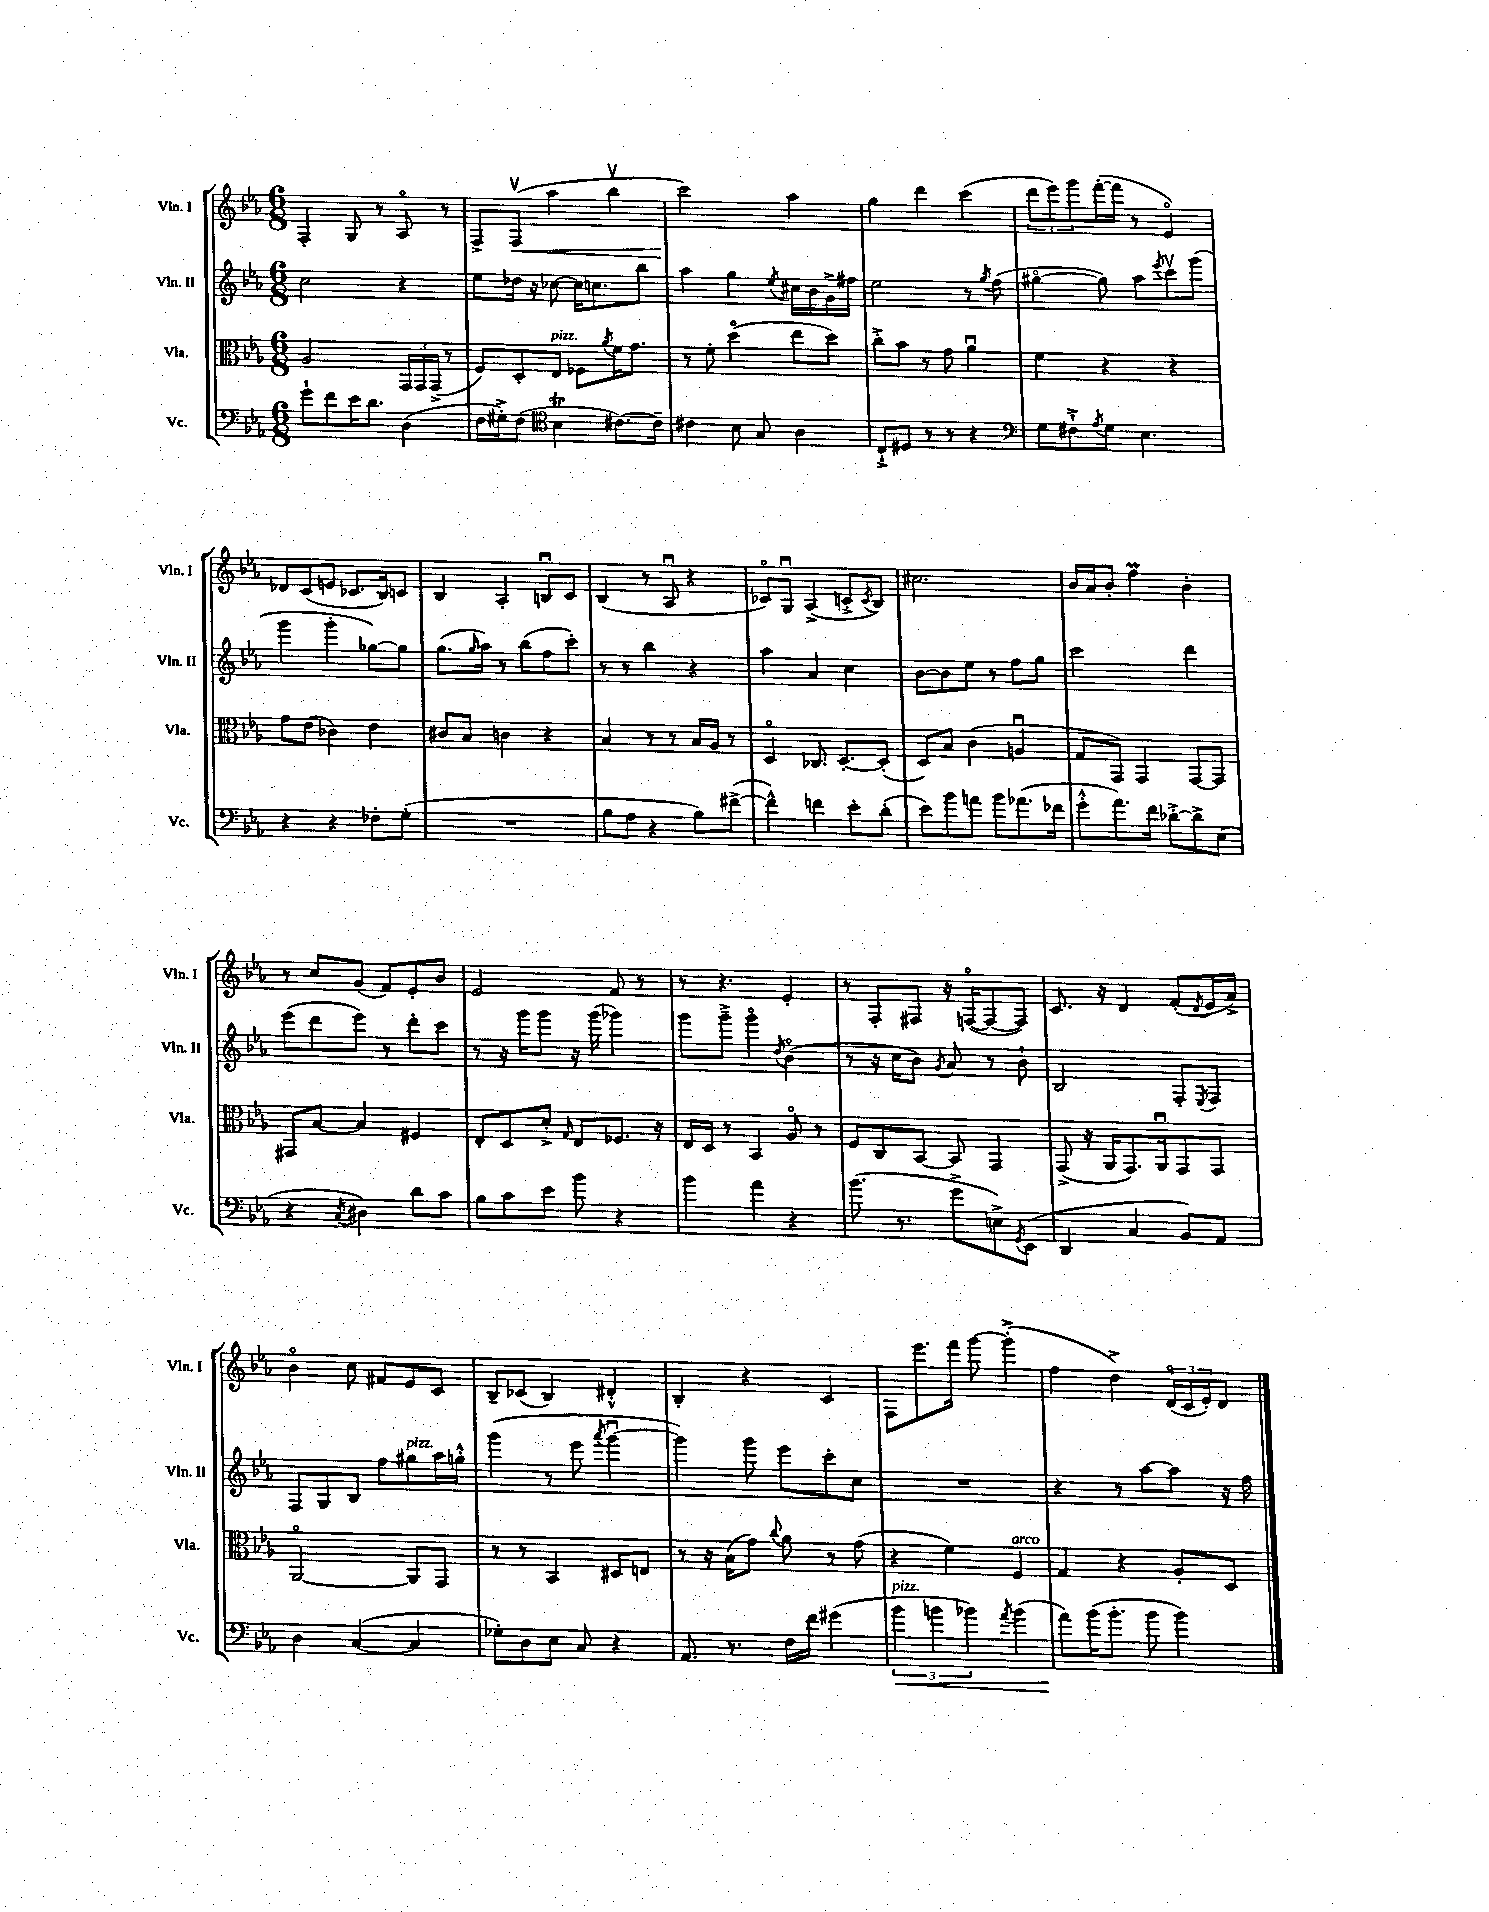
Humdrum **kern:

**kern	**dynam	**kern	**kern	**kern	**dynam
*part4	*part4	*part3	*part2	*part1	*part1
*staff4	*staff4	*staff3	*staff2	*staff1	*staff1
*I"Vc.	*	*I"Vla.	*I"Vln. II	*I"Vln. I	*
*I'Vc.	*	*I'Vla.	*I'Vln. II	*I'Vln. I	*
*clefF4	*	*clefC3	*clefG2	*clefG2	*
*k[b-e-a-]	*	*k[b-e-a-]	*k[b-e-a-]	*k[b-e-a-]	*
*M6/8	*	*M6/8	*M6/8	*M6/8	*
=9	=9	=9	=9	=9	=9
8g`\L	.	2A-/	2cc\	4F'/	.
8f\	.	.	.	.	.
16e-\K	.	.	.	8G/	.
8.d\J	.	.	.	.	.
.	.	.	.	8r	.
(4D\	.	24GG/LL	4r	8A-/	.
.	.	24GG/	.	.	.
.	.	(24GG^/JJ	.	.	.
.	.	8r	.	8r	.
=10	=10	=10	=10	=10	=10
16F\LL	.	8F/L)	8ee-\L	8F^/L	.
16G#X'^\J)	.	.	.	.	.
!	!	!	!	!	!LO:HP:b
(8F\J	.	8D'/	16dd-X\Jk	(8Fv/J	<
.	.	.	16r	.	.
*clefC4	*	*	*	*	*
!	!	!LO:TX:a:i:t=pizz.	!	!	!
4B-T\	.	8E-/J	[8cc-X\	4aa-\	.
.	.	8F-X\L	16cc-\KL]	.	.
.	.	.	8.ccn\	.	.
.	.	8qa-/	.	.	.
[8.c#X\L)	.	16f\K	.	4bb-v\	.
.	.	8.g\J	.	.	.
.	.	.	8bb-\J	.	.
16c#~\Jk]	.	.	.	.	.
=11	=11	=11	=11	=11	=11
4c#X\	.	8r	4aa-\	2ccc\)	.
.	.	8f'\	.	.	.
8B-\	.	(4dd\	4gg\	.	.
8G/	.	.	.	.	.
.	.	.	8qee-/	.	.
4A-\	.	8ee-\L	16cc#X\LL	4aa-\	[
.	.	.	16b-\	.	.
.	.	8dd\J)	16g^\	.	.
.	.	.	16ff#X\JJ	.	.
=12	=12	=12	=12	=12	=12
8C`^/L	.	8cc'^\L	2ee-\	4gg\	.
8D#X/J	.	8b-\J	.	.	.
8r	.	8r	.	4ddd\	.
8r	.	8g\	.	.	.
4r	.	4a-u\	8r	(4ccc\	.
.	.	.	8qgg/	.	.
.	.	.	(8ff\	.	.
=13	=13	=13	=13	=13	=13
*clefF4	*	*	*	*	*
8G\L	.	4f\	[4gg#X\	12ddd\L	.
.	.	.	.	12eee-\)	.
8F#X`^\	.	.	.	.	.
.	.	.	.	12ggg\	.
8qA-/	.	.	.	.	.
8G\J	.	4r	8gg#\])	([16fff'\L	.
.	.	.	.	16fff\JJ]	.
4.E-\	.	.	8aa-\L	8r	.
.	.	.	8qeee-/	.	.
.	.	4r	8cccv\	4e-/)	.
.	.	.	(8ggg\J	.	.
!!LO:LB:g=z
=14	=14	=14	=14	=14	=14
4r	.	8g\L	4ggg\	8d-X/L	.
.	.	(8e-\J	.	(8c/	.
4r	.	4c-X\)	4ggg'\	8en/J	.
.	.	.	.	8.c-X/L	.
8F-X'\L	.	4e-\	[8gg-X\L)	.	.
.	.	.	.	16B-/k)	.
(8G'\J	.	.	8gg-\J]	8cn/J	.
=15	=15	=15	=15	=15	=15
2.r	.	8c#X/L	(8.gg\L	4B-/	.
.	.	8B-/J	.	.	.
.	.	.	16qqgg/	.	.
.	.	.	16aa-\Jk)	.	.
.	.	4cn\	8r	4A-'/	.
.	.	.	(8bb-\L	.	.
.	.	4r	8ff\	8Bnu/L	.
.	.	.	8ccc'\J)	8c/J	.
=16	=16	=16	=16	=16	=16
8B-\L	.	4B-/	8r	(4B-/	.
8A-\J	.	.	8r	.	.
4r	.	8r	4bb-\	8r	.
.	.	8r	.	8A-u/	.
8B-\L)	.	16B-/LL	4r	4r	.
.	.	16A-/JJ	.	.	.
([8f#X^\J	.	8r	.	.	.
=17	=17	=17	=17	=17	=17
4f#^^\])	.	4D/	4aa-\	8c-X/L)	.
.	.	.	.	8Gu/J	.
4fn\	.	8.C-X/	4a-/	(4A-^/	.
.	.	[8.D'/L	.	.	.
8e-'\L	.	.	4cc\	8cn'^/L	.
.	.	.	.	8qc/	.
(8d'\J	.	(8D'/J]	.	8B-/J)	.
=18	=18	=18	=18	=18	=18
8e-\L)	.	8D/L)	[8b-\L	2.cc#X\	.
8b-\	.	8B-/J	8b-\]	.	.
8an\J	.	(4c\	8ee-\J	.	.
8b-\L	.	.	8r	.	.
(8.a-X\	.	4Anu/	8ff\L	.	.
.	.	.	8gg\J	.	.
16f-X\Jk	.	.	.	.	.
=19	=19	=19	=19	=19	=19
8g'^^\L	.	8G/L	2ccc\	16b-/LL	.
.	.	.	.	16a-/J	.
8.a-\)	.	8GG/J)	.	8b-'/J	.
.	.	4GG/	.	4ffM\	.
16f\Jk	.	.	.	.	.
[8d-X'^\L	.	.	.	.	.
8d-^\]	.	[8GG/L	4ddd\	4b-'\	.
(8E-\J	.	8GG/J]	.	.	.
!!LO:LB:g=z
=20	=20	=20	=20	=20	=20
4r	.	8GG#X/L	(8eee-\L	8r	.
.	.	[8B-/J	8ddd\	8cc/L	.
8qC/	.	.	.	.	.
4D#X\)	.	4B-/]	8eee-\J)	(8g/J	.
.	.	.	8r	8f/L)	.
8d\L	.	4F#X/	8ddd'\L	8e-'/	.
8c\J	.	.	8ccc\J	8b-/J	.
=21	=21	=21	=21	=21	=21
8B-\L	.	8E-'/L	8r	2e-/	.
8c\	.	8D/	16r	.	.
.	.	.	16ggg\KL	.	.
8e-\J	.	8d'^/J	8ggg\J	.	.
.	.	16qqG/	.	.	.
8b-\	.	8E-/L	16r	.	.
.	.	.	(16ggg\	.	.
4r	.	8.F-X/J	4ggg-X\)	8f/	.
.	.	.	.	8r	.
.	.	16r	.	.	.
=22	=22	=22	=22	=22	=22
4b-\	.	16E-/LL	8ggg\L	8r	.
.	.	16D/JJ	.	.	.
.	.	8r	8ggg~^\J	4.r	.
4a-\	.	4BB-/	4ggg\	.	.
.	.	.	8qdd/	.	.
4r	.	8A-/	(4b-\	4e-'/	.
.	.	8r	.	.	.
=23	=23	=23	=23	=23	=23
(8.b-\	.	8F/L	8r	8r	.
.	.	8C/	16r	8F'/L	.
8.r	.	.	16cc\KL	.	.
.	.	[8BB-/J	8b-\J)	8F#X/J	.
.	.	.	8qg/	.	.
8g^\L	.	8BB-/]	8a-/	16r	.
.	.	.	.	([16Fn/KL	.
8En^\)	.	4GG/	8r	8F/_	.
8qGG/	.	.	.	.	.
(8EE-\J	.	.	8b-`\	8F/J])	.
=24	=24	=24	=24	=24	=24
4DD/	.	(8GG^/	2B-/	8.c/	.
.	.	16r	.	.	.
.	.	16AA-/KL	.	16r	.
4C/	.	8.GG/)	.	4d/	.
.	.	16AA-u/k	.	.	.
8BB-/L)	.	8GG/	8F'/L	(8f'/L	.
.	.	.	8qE-/	8qd/	.
8AA-/J	.	8GG/J	8F/J	16e-/L	.
.	.	.	.	16a-^/JJ)	.
!!LO:LB:g=z
=25	=25	=25	=25	=25	=25
4D\	.	[2AA-/	8F/L	4b-\	.
.	.	.	8G/	.	.
([4C/	.	.	8B-/J	8cc\	.
.	.	.	8ff\L	8f#X/L	.
!	!	!	!LO:TX:a:i:t=pizz.	!	!
4C/]	.	8AA-/L]	8gg#X\	8e-/	.
.	.	8GG/J	16aa-\L	8c/J	.
.	.	.	16ggn'^^\JJ	.	.
=26	=26	=26	=26	=26	=26
8G-X'\L)	.	8r	(4ggg\	8B-~/L	.
8D\	.	8r	.	(8c-X/J	.
8E-\J	.	4BB-/	8r	4B-/)	.
8C/	.	.	8eee-\	.	.
.	.	.	8qaaa-/	.	.
4r	.	8D#X/L	[4gggu\	4d#X'^^/	.
.	.	8En/J	.	.	.
=27	=27	=27	=27	=27	=27
8.AA-/	.	8r	4ggg\])	4B-'/	.
.	.	16r	.	.	.
8.r	.	(16B-\KL	.	.	.
.	.	8g\J)	8ggg\	4r	.
.	.	8qqcc/	.	.	.
16F\LL	.	8a-\	8eee-\L	.	.
16f\JJ	.	.	.	.	.
(4g#X\	.	8r	8ccc'\	4c/	.
.	.	(8g\	8cc\J	.	.
=28	=28	=28	=28	=28	=28
!LO:TX:a:i:t=pizz.	!	!	!	!	!
!	!LO:HP:b	!	!	!	!
6b-\	<	4r	2.r	8F\L	.
.	.	.	.	8.eee-\	.
6bn\	.	.	.	.	.
.	.	4f\)	.	.	.
.	.	.	.	16fff\Jk	.
6b-X\)	.	.	.	.	.
.	.	.	.	[8ggg\	.
8qa-/	.	.	.	.	.
!	!	!LO:TX:a:i:t=arco	!	!	!
(4b-\	.	4F/	.	(4ggg'^\]	.
=29	=29	=29	=29	=29	=29
8a-\L)	.	4G/	4r	4ff\	.
(16b-\K	[	.	.	.	.
8.b-'\J	.	.	.	.	.
.	.	4r	8r	4dd^\)	.
8b-\	.	.	[8aa-\L	.	.
4b-\)	.	8A-'/L	8aa-\J]	(24d/LL	.
.	.	.	.	24c/	.
.	.	.	.	24e-'/J)	.
.	.	8D/J	16r	8d/J	.
.	.	.	16ff\	.	.
==	==	==	==	==	==
*-	*-	*-	*-	*-	*-
